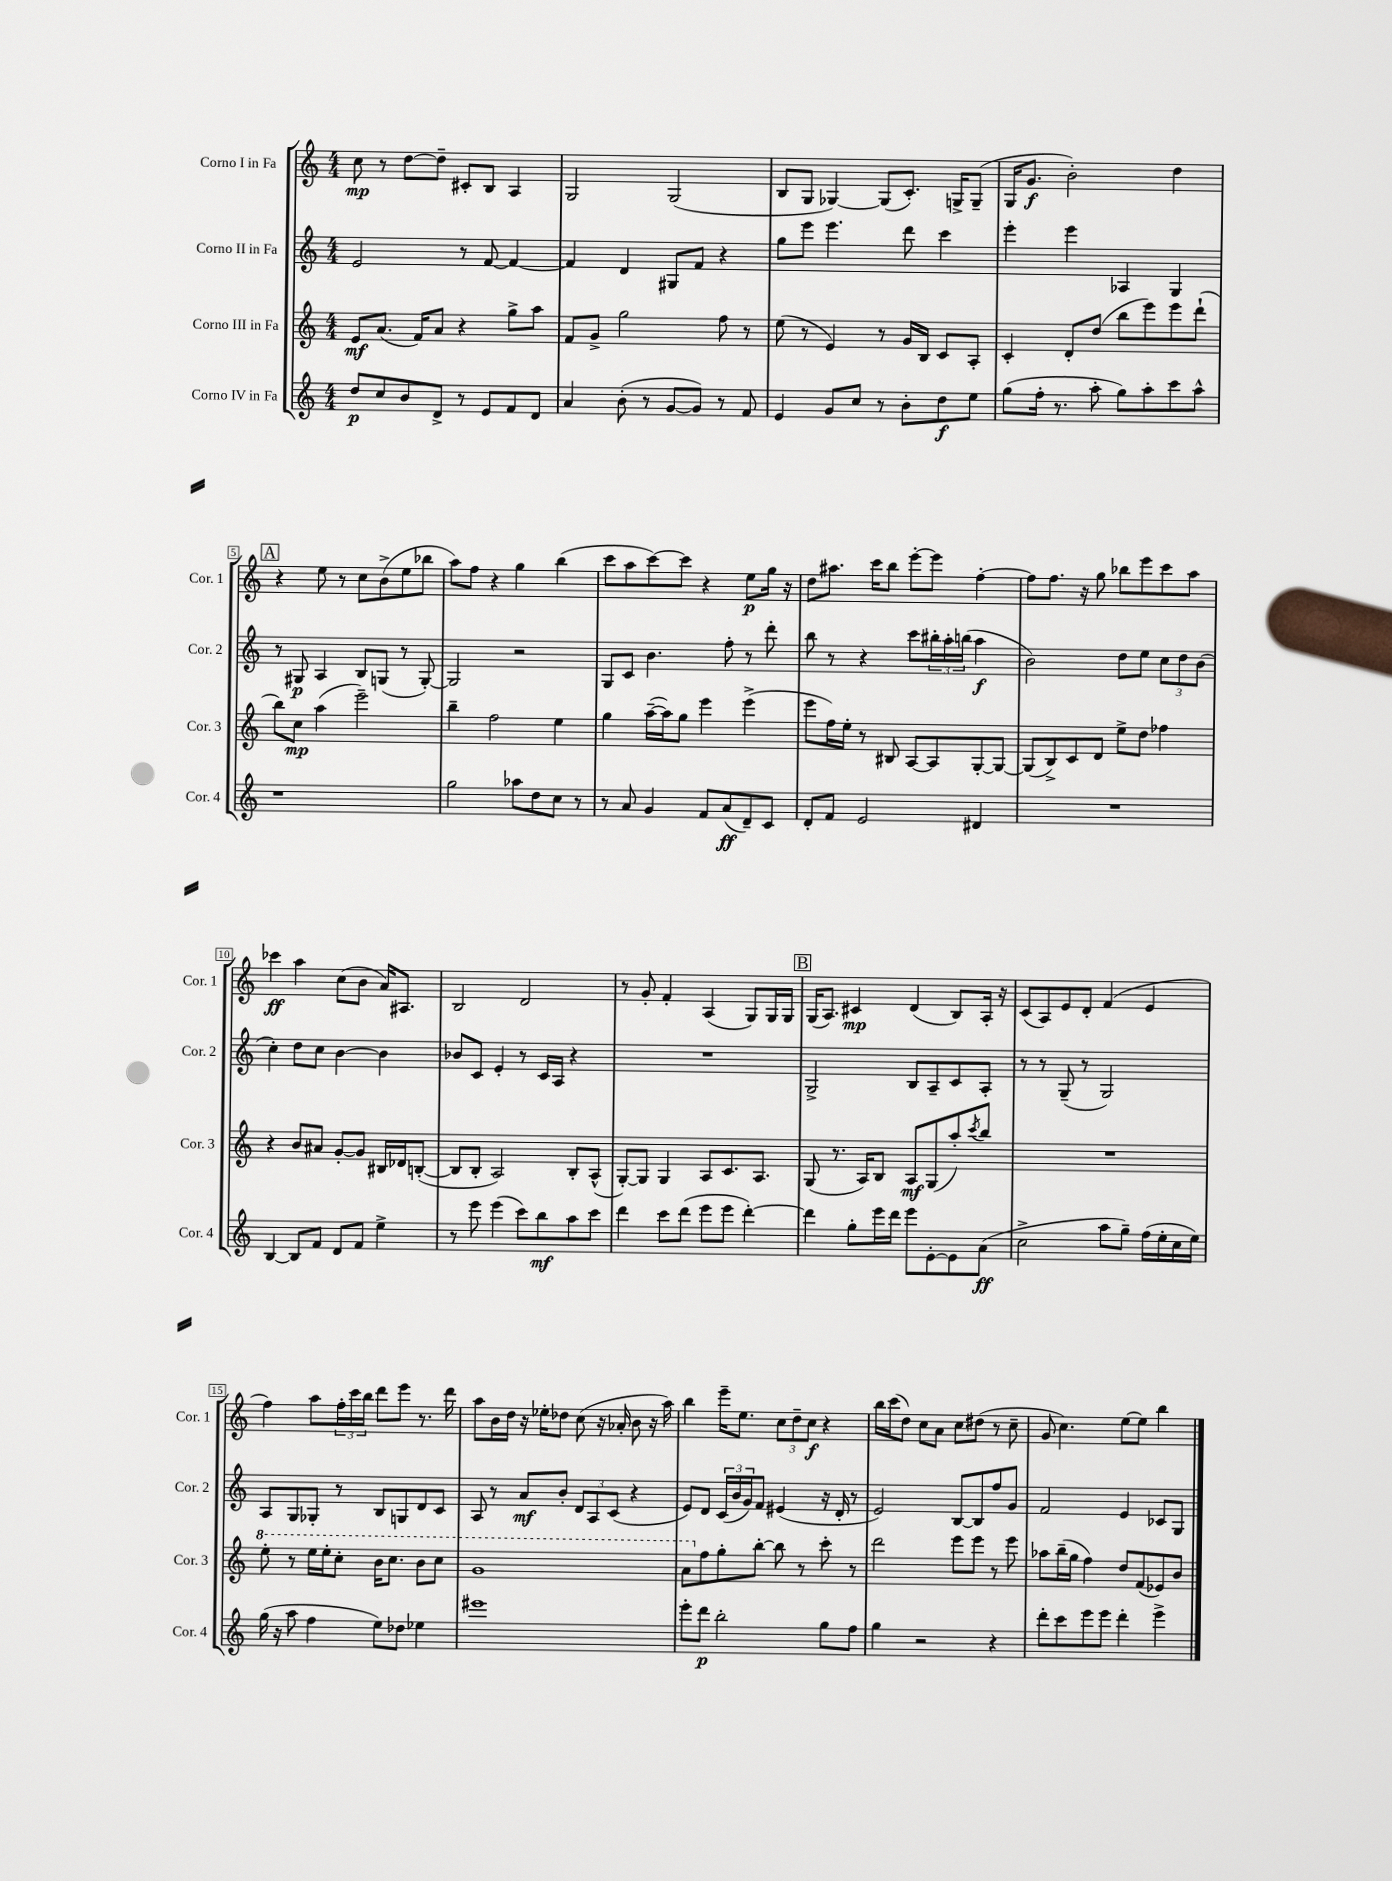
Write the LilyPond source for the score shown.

<<
\new StaffGroup <<
\new Staff = "s0" \with { instrumentName = "Corno I in Fa" shortInstrumentName = "Cor. 1" } {
    \clef treble \key c \major \numericTimeSignature \time 4/4
    c''8\mp r8 d''8~ d''8-- cis'8-. b8 a4 |
    g2 g2( |
    b8 g8 ges4~) ges8( c'8.-.) g16-> g8--( |
    g16 g'8.\f b'2-.) d''4 |
    \mark \markup { \box "A" } r4 e''8 r8 c''8 b'8->( e''8 bes''8 |
    a''8) f''8 r4 g''4 b''4( |
    c'''8 a''8 c'''8~) c'''8 r4 e''8\p g''16 r16 |
    d''8 ais''8. c'''16 b''8 e'''8~-. e'''8 f''4~-. |
    f''8 f''8. r16 g''8 bes''8 e'''8 c'''8 a''8 |
    ces'''4\ff a''4 c''8( b'8 a'16) ais8. |
    b2 d'2 |
    r8 g'8-. f'4-. a4( g8) g16 g16 |
    \mark \markup { \box "B" } g16( a8.) cis'4\mp d'4( b8) a16-. r16 |
    c'8( a8) e'8 d'8-. f'4( e'4 |
    f''4) a''8 \tuplet 3/2 { f''16-. c'''16 b''16 } d'''8 e'''8 r8. d'''16 |
    a''8 b'16 d''16 r16 ees''16-. des''8 c''8( r16 aes'16-. b'8 r16 a''16) |
    b''4 e'''16-- e''8. \tuplet 3/2 { c''8 d''8-- c''8\f } r4 |
    b''16 c'''16( d''8) c''8 a'8 c''8 dis''8( r8 c''8-- |
    g'8 c''4.) e''8~ e''8 b''4 \bar "|." |
}
\new Staff = "s1" \with { instrumentName = "Corno II in Fa" shortInstrumentName = "Cor. 2" } {
    \clef treble \key c \major \numericTimeSignature \time 4/4
    e'2 r8 f'8~ f'4~ |
    f'4 d'4 gis8 f'8 r4 |
    g''8 e'''8 e'''4. d'''8 c'''4 |
    e'''4-. e'''4 aes4 g4 |
    \mark \markup { \box "A" } r8 gis8\p a4 b8 g8( r8 g8~-.) |
    g2 r2 |
    g8 c'8 b'4. f''8-. r8 d'''8-. |
    b''8 r8 r4 c'''8 \tuplet 3/2 { bis''16-. a''16-. b''16( } a''4\f |
    b'2) d''8 e''8 \tuplet 3/2 { c''8 d''8 b'8( } |
    c''4-.) d''8 c''8 b'4~ b'4 |
    bes'8 c'8 e'4-. r8 c'16 a16 r4 |
    R1 |
    \mark \markup { \box "B" } g2-> b8 a8-- c'8 a8-. |
    r8 r8 g8--( r8 g2) |
    a8 g8 ges8-. r8 b8 g8 d'8 c'8 |
    a8 r8 a'8\mf b'8-. \tuplet 3/2 { d'8 a8 c'8( } r4 |
    e'8) d'8 \tuplet 3/2 { c'16( b'16 g'16) } f'8 eis'4( r16 d'16-. r8 |
    e'2) b8~ b8 f''8 g'8 |
    f'2 e'4 ces'8 g8 \bar "|." |
}
\new Staff = "s2" \with { instrumentName = "Corno III in Fa" shortInstrumentName = "Cor. 3" } {
    \clef treble \key c \major \numericTimeSignature \time 4/4
    e'8\mf a'8.( f'16) a'8 r4 g''8-> a''8 |
    f'8 g'8-> g''2 f''8 r8 |
    e''8( r8 e'4) r8 g'16 b16 c'8 a8-. |
    c'4-. d'8-. d''8( b''8 e'''8) e'''8 d'''8-!( |
    \mark \markup { \box "A" } b''8) c''8\mp a''4( e'''2--) |
    b''4-- f''2 e''4 |
    g''4 a''16~--( a''16) g''8 e'''4 e'''4->( |
    e'''8 f''16) e''16-. r8 bis8 a8~ a8 g8~-. g8~ |
    g8( b8->) c'8 d'8 e''8-> d''8 fes''4 |
    r4 b'8 ais'8 g'8~-. g'8 bis16 des'16 b8~-.( |
    b8 b8-. a2) b8-. a8-^( |
    g8~-.) g8 g4 a8 c'8. a8. |
    \mark \markup { \box "B" } g8( r8. a16) b8 a8\mf g8( a''8-.) \acciaccatura { c'''8 } b''8 |
    R1 |
    \ottava #1 e'''8-. r8 e'''16 e'''16-. c'''8-. b''16 c'''8. b''8 c'''8 |
    g''1 |
    a''8 \ottava #0 f''8 g''8-. b''8~-. b''8 r8 c'''8-. r8 |
    d'''2 e'''8 e'''8 r8 e'''8 |
    aes''8 b''16--( g''16 f''4) d''8 f'8( ees'8) b'8 \bar "|." |
}
\new Staff = "s3" \with { instrumentName = "Corno IV in Fa" shortInstrumentName = "Cor. 4" } {
    \clef treble \key c \major \numericTimeSignature \time 4/4
    d''8\p c''8 b'8 d'8-> r8 e'8 f'8 d'8 |
    a'4 b'8-.( r8 g'8~ g'8) r8 f'8 |
    e'4 g'8 c''8 r8 b'8-. d''8\f e''8 |
    g''8( f''16-. r8. a''8-. g''8) a''8-. c'''8 a''8-^ |
    \mark \markup { \box "A" } r1 |
    g''2 aes''8 d''8 c''8 r8 |
    r8 a'8 g'4 f'8 a'8\ff( d'8--) c'8 |
    d'8-. f'8 e'2 dis'4 |
    R1 |
    b4~ b8 f'8 d'8 f'8 e''4-> |
    r8 e'''8 e'''4( c'''8) b''8\mf a''8 c'''8 |
    d'''4 c'''8 d'''8( e'''8 e'''8 d'''4~-.) |
    \mark \markup { \box "B" } d'''4 g''8-. e'''16 d'''16 e'''8 e'8~-. e'8 a'8\ff( |
    c''2-> a''8 g''8--) f''16( e''16-. c''16 e''16) |
    g''16( r16 a''8 f''4 e''8) des''8 ees''4 |
    eis'''1 |
    e'''8-. d'''8\p b''2-. g''8 f''8 |
    g''4 r2 r4 |
    d'''8-. c'''8 e'''8 e'''8 d'''4-. e'''4-> \bar "|." |
}
>>
>>
\layout { \context { \Score \override BarNumber.stencil = #(make-stencil-boxer 0.1 0.3 ly:text-interface::print) } }
